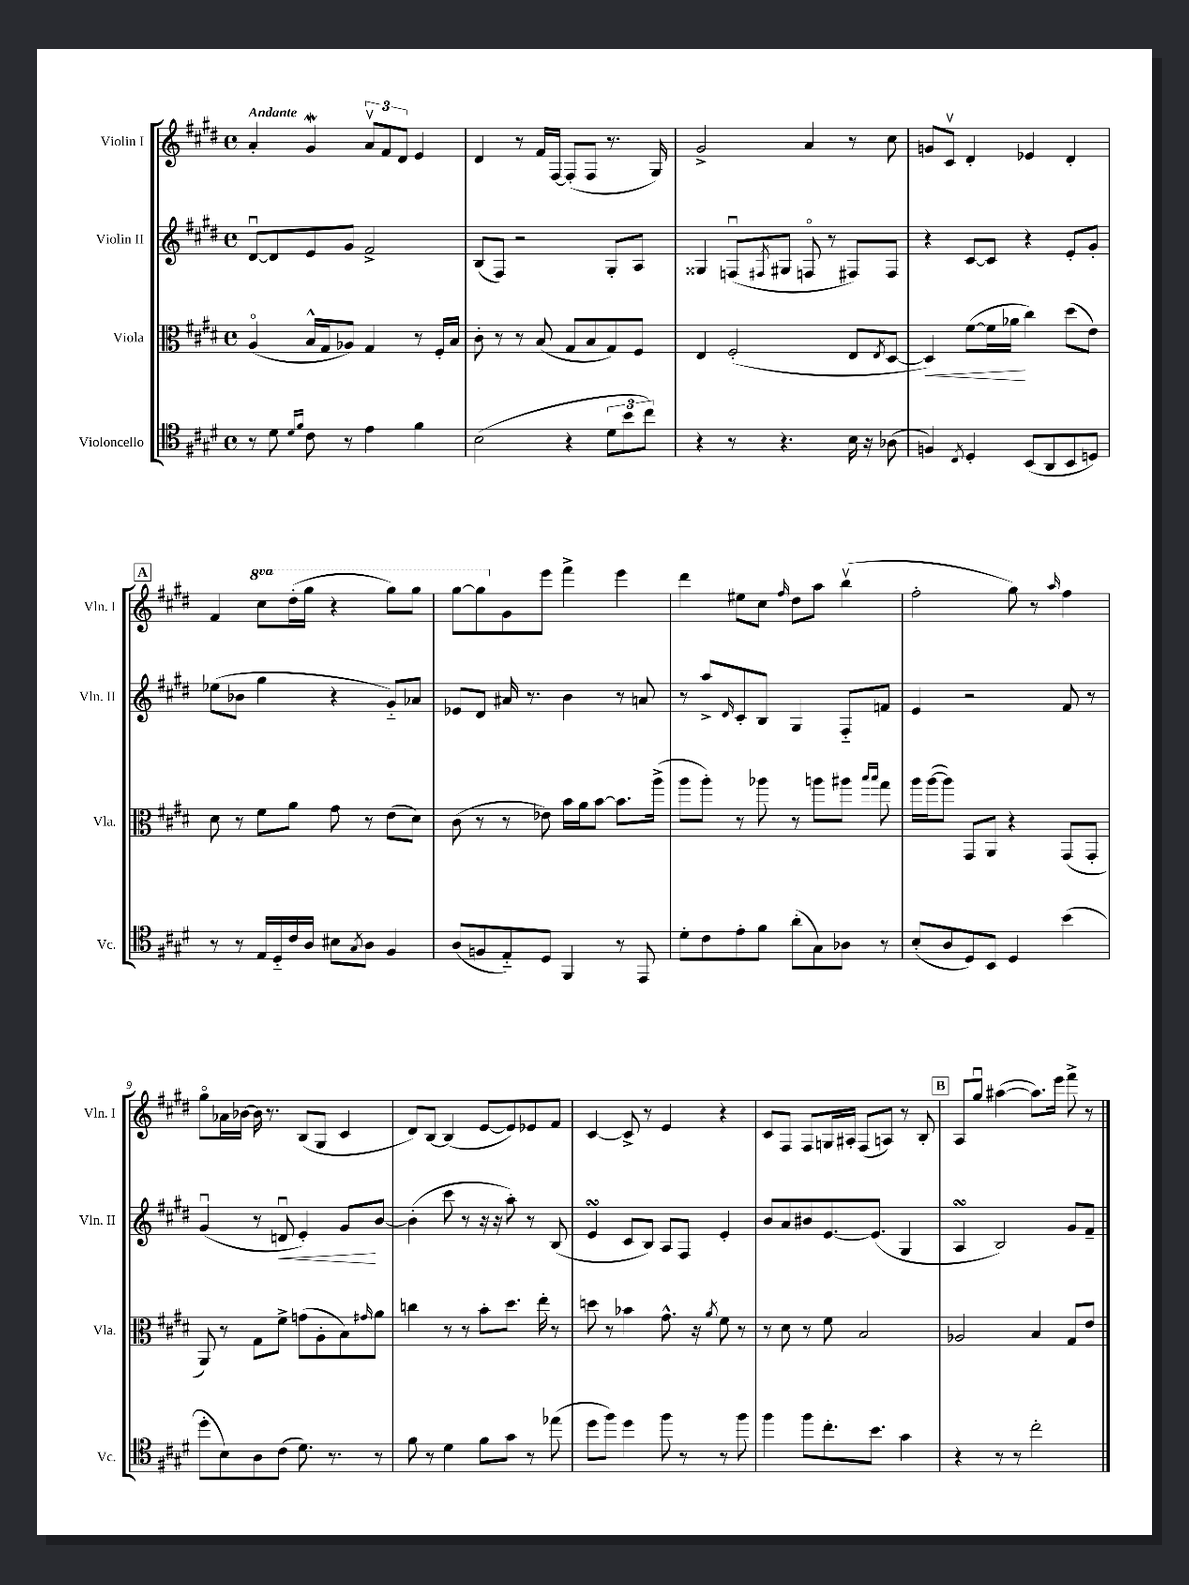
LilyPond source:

<<
\new StaffGroup <<
\new Staff = "s0" \with { instrumentName = "Violin I" shortInstrumentName = "Vln. I" } {
    \clef treble \key e \major \defaultTimeSignature \time 4/4 \set Staff.ottavationMarkups = #ottavation-simple-ordinals \tempo "Andante"
    a'4-. gis'4\mordent \tuplet 3/2 { a'8\upbow fis'8 dis'8 } e'4 |
    dis'4 r8 fis'16 fis16~ fis8-.( fis8 r8. gis16) |
    gis'2-> a'4 r8 cis''8 |
    g'8 cis'8\upbow dis'4-. ees'4 dis'4-. |
    \mark \markup { \box "A" } fis'4 \ottava #1 cis'''8 dis'''16-.( gis'''16 r4 gis'''8) gis'''8 |
    gis'''8~ gis'''8 \ottava #0 gis'8 e'''8 fis'''4-> e'''4 |
    dis'''4 eis''8 cis''8 \grace { fis''16 } dis''8 a''8 b''4\upbow( |
    fis''2-. gis''8) r8 \grace { a''16 } fis''4 |
    gis''8\flageolet aes'16 bes'16~ bes'16 r8. b8( gis8 cis'4 |
    dis'8) b8~ b4( e'8~ e'8) ees'8 fis'8 |
    cis'4~ cis'8-> r8 e'4 r4 |
    cis'8 fis8 fis8 g16 ais16-. fis8( a8) r8 b8-. |
    \mark \markup { \box "B" } a8 gis''8\downbow ais''4~( ais''8.) e'''16 fis'''8-> r8 \bar "|." |
}
\new Staff = "s1" \with { instrumentName = "Violin II" shortInstrumentName = "Vln. II" } {
    \clef treble \key e \major \defaultTimeSignature \time 4/4
    dis'8~\downbow dis'8 e'8 gis'8 fis'2-> |
    b8( fis8) r2 gis8-. a8 |
    gisis4 f8\downbow( \acciaccatura { fis8 } gis8 f8\flageolet r8 fis8) fis8 |
    r4 cis'8~ cis'8 r4 e'8-. gis'8-. |
    \mark \markup { \box "A" } ees''8( bes'8 gis''4 r4 gis'8-_) aes'8 |
    ees'8 dis'8 ais'16 r8. b'4 r8 a'8 |
    r8 a''8-> \grace { dis'16 } cis'8-. b8 gis4 fis8-_ f'8 |
    e'4 r2 fis'8 r8 |
    gis'4\downbow( r8 d'8\downbow\< e'4-.) gis'8\! b'8~ |
    b'4-.( cis'''8 r8 r16 r16 a''8-.) r8 b8( |
    e'4\turn cis'8 b8) a8 fis8 e'4-. |
    b'8 a'8 bis'8 e'8.~ e'8.( gis4 |
    \mark \markup { \box "B" } a4\turn b2) gis'8 fis'8-- \bar "|." |
}
\new Staff = "s2" \with { instrumentName = "Viola" shortInstrumentName = "Vla." } {
    \clef alto \key e \major \defaultTimeSignature \time 4/4
    a4\flageolet( b16-^ gis16 aes8) gis4 r8 fis16-. b16 |
    cis'8-. r8 r8 b8( gis8 b8 gis8) fis8 |
    e4 fis2-.( e8 \acciaccatura { e8 } dis8~ |
    dis4\<) fis'8~( fis'16 aes'16\! cis''4) dis''8( e'8) |
    \mark \markup { \box "A" } dis'8 r8 fis'8 a'8 gis'8 r8 e'8( dis'8) |
    cis'8( r8 r8 ees'8) b'16 a'16 b'8~ b'8. a''16->( |
    a''8 a''8-.) r8 aes''8 r8 a''8 ais''8 \grace { b''16 b''16 } gis''8 |
    a''16 a''16~( a''8) gis,8 a,8 r4 gis,8( gis,8-. |
    a,8) r8 gis8 fis'8-> g'8( a8-. b8) \grace { gis'16 } a'8 |
    c''4 r8 r8 b'8-. dis''8. e''16-. r8 |
    d''8 r8 bes'4 gis'8.-^ r16 \acciaccatura { a'8 } fis'8 r8 |
    r8 dis'8 r8 fis'8 b2 |
    \mark \markup { \box "B" } aes2 b4 gis8 e'8 \bar "|." |
}
\new Staff = "s3" \with { instrumentName = "Violoncello" shortInstrumentName = "Vc." } {
    \clef tenor \key e \major \defaultTimeSignature \time 4/4
    r8 dis'8 \grace { dis'16 fis'16 } cis'8 r8 e'4 fis'4 |
    b2( r4 \tuplet 3/2 { dis'8 b'8 cis''8) } |
    r4 r8 r4. b16 r16 aes8( |
    f4) \acciaccatura { cis8 } dis4-. b,8( a,8 b,8 d8) |
    \mark \markup { \box "A" } r8 r8 e16 dis16-_ cis'16 a16 bis8 \acciaccatura { gis8 } a8 fis4 |
    a8( f8 e8-_) dis8 fis,4 r8 e,8 |
    dis'8-. cis'8 e'8-. fis'8 a'8-.( gis8) aes8 r8 |
    b8-.( a8 dis8) b,8 dis4 b'4( |
    dis''8-. b8) a8 cis'8( dis'8.) r8. r8 |
    fis'8 r8 dis'4 fis'8 gis'8 r8 ees''8( |
    dis''8 fis''8) dis''4 fis''8 r8 r8 fis''8 |
    fis''4 fis''8 cis''8.-. b'8. gis'4 |
    \mark \markup { \box "B" } r4 r8 r8 cis''2-. \bar "|." |
}
>>
>>
